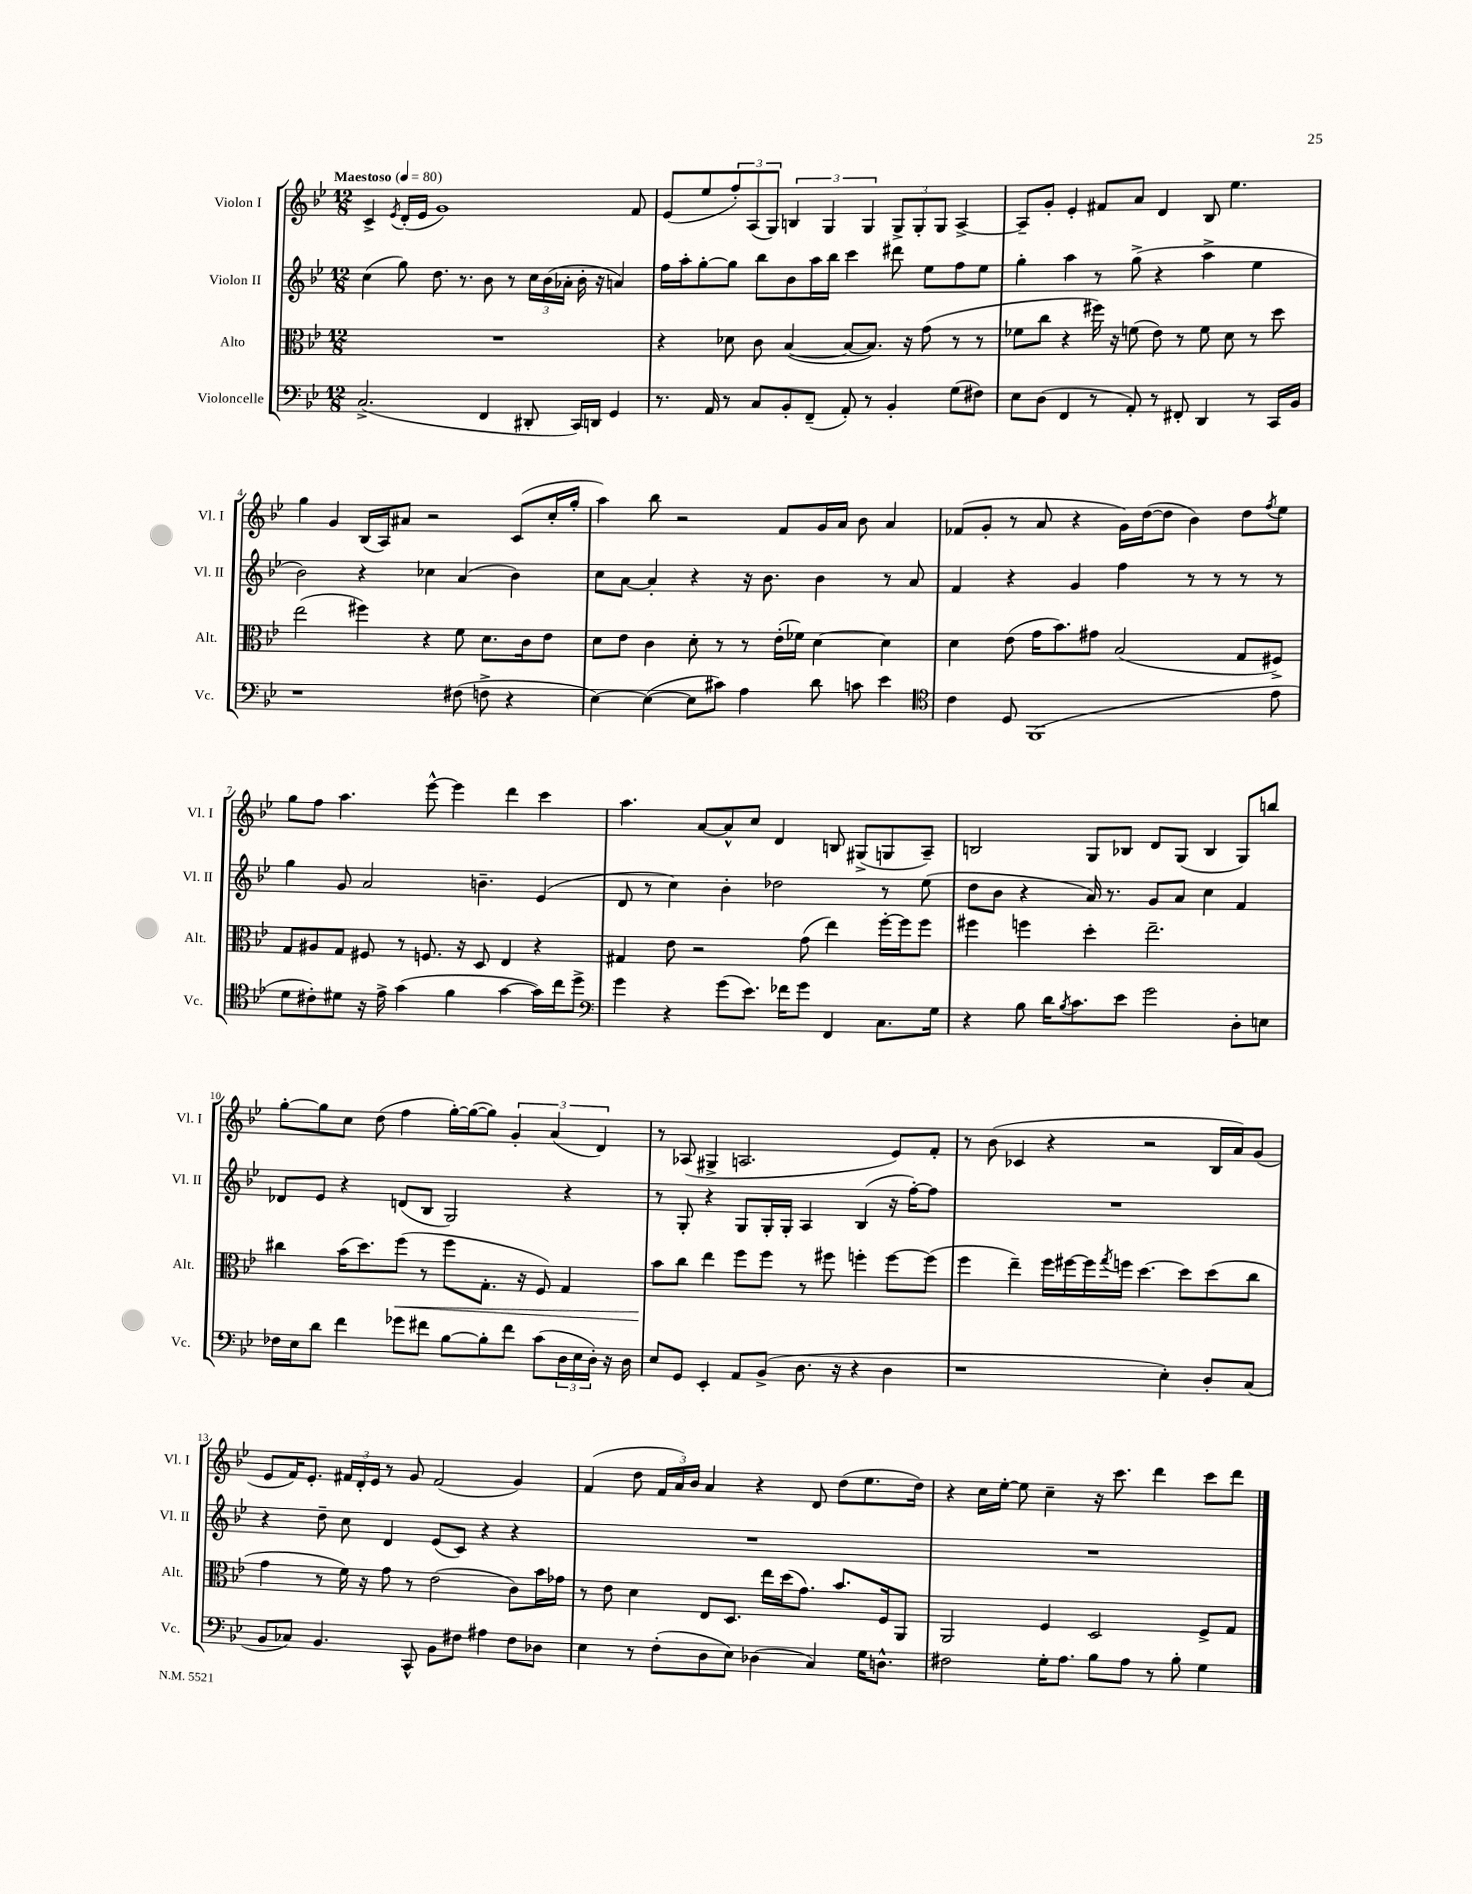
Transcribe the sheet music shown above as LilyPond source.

<<
\new StaffGroup <<
\new Staff = "s0" \with { instrumentName = "Violon I" shortInstrumentName = "Vl. I" } {
    \clef treble \key bes \major \numericTimeSignature \time 12/8 \tempo "Maestoso" 4 = 80
    c'4-> \acciaccatura { ees'8 } d'16-.( ees'16 g'1) f'8 |
    ees'8( ees''8 \tuplet 3/2 { f''8-.) a8( g8) } \tuplet 3/2 { b4 g4 g4 } \tuplet 3/2 { g8-> g8-. g8 } a4~-> |
    a8-- g'8-. ees'4-. fis'8 a'8 d'4 bes8 ees''4. |
    g''4 g'4 bes16( a16) ais'8 r2 c'8( c''16-. g''16-. |
    a''4) bes''8 r2 f'8 g'16 a'16 bes'8 a'4 |
    fes'8( g'8-. r8 a'8 r4 g'16) d''16~( d''8 bes'4) d''8 \acciaccatura { f''8 } ees''8 |
    g''8 f''8 a''4. ees'''8~-^ ees'''4 d'''4 c'''4 |
    a''4. a'8~ a'8-^ c''8 d'4 b8 gis8->( g8 a8--) |
    b2 g8 bes8 d'8 g8( bes4 g8) b''8 |
    g''8~-. g''8 c''8 d''8( f''4 g''16~-.) g''16~( g''8) \tuplet 3/2 { g'4-. a'4( d'4) } |
    r8 aes8( gis4-> a2. ees'8) f'8-. |
    r8 bes'8( ces'4 r4 r2 bes16 a'16) g'8( |
    ees'8 f'16) ees'8.-. \tuplet 3/2 { fis'16 d'16-. ees'16 } r8 g'8 fis'2( g'4) |
    f'4( d''8 \tuplet 3/2 { f'16 a'16) bes'16 } a'4 r4 d'8 d''8( ees''8. d''16) |
    r4 c''16 ees''16~-. ees''8 c''4-- r16 c'''8. d'''4 c'''8 d'''8 \bar "|." |
}
\new Staff = "s1" \with { instrumentName = "Violon II" shortInstrumentName = "Vl. II" } {
    \clef treble \key bes \major \numericTimeSignature \time 12/8
    c''4( g''8) d''8. r8. bes'8 r8 \tuplet 3/2 { c''16 bes'16( aes'16-. } bes'16-. r16 a'4) |
    f''16 a''16-. g''8~-. g''8 bes''8 bes'8 a''16 bes''16 c'''4 dis'''8 ees''8 f''8 ees''8 |
    g''4-. a''4 r8 g''8->( r4 a''4-> ees''4 |
    bes'2) r4 ces''4 a'4( bes'4) |
    c''8 a'8~ a'4-. r4 r16 bes'8. bes'4 r8 a'8 |
    f'4 r4 g'4 f''4 r8 r8 r8 r8 |
    g''4 g'8 a'2 b'4.-- ees'4( |
    d'8 r8 c''4) bes'4-. des''2 r8 ees''8( |
    d''8 bes'8 r4 a'16) r8. g'8 a'8 c''4 f'4 |
    des'8 ees'8 r4 d'8( bes8 g2) r4 |
    r8 g8-. r4 g8 g16-. g16-. a4 bes4( r16 f''16~-.) f''8 |
    R1. |
    r4 d''8-- c''8 d'4 ees'8( c'8) r4 r4 |
    R1. |
    R1. \bar "|." |
}
\new Staff = "s2" \with { instrumentName = "Alto" shortInstrumentName = "Alt." } {
    \clef alto \key bes \major \numericTimeSignature \time 12/8
    R1. |
    r4 des'8 c'8 bes4~( bes8~ bes8.) r16 g'8( r8 r8 |
    fes'8 c''8 r4 fis''16) r16 f'8( ees'8) r8 f'8 d'8 r8 d''8 |
    ees''2( fis''4) r4 f'8 d'8. c'16 ees'8 |
    d'8 ees'8 c'4 d'8-. r8 r8 ees'16-.( fes'16) d'4~ d'4 |
    d'4 ees'8( g'16 bes'8.) gis'8 bes2( g8 fis8->) |
    g8 ais8 g8 fis8 r8 f8. r16 d8 ees4 r4 |
    gis4 ees'8 r2 g'8( ees''4) f''16~-. f''16 f''8 |
    fis''4 f''4 d''4-. ees''2.-- |
    cis''4 bes'16( d''8.) f''8\<( r8 f''8 g8.-. r16 f8) g4 |
    bes'8\! c''8 ees''4 f''8 f''8 r8 fis''8 f''4-. f''8~ f''8( |
    f''4 ees''4--) f''16 fis''16~ fis''16 \acciaccatura { g''8 } f''16 d''4.~ d''8 d''8( c''8 |
    g'4 r8 f'16) r16 g'8 r8 ees'2( c'8) bes'16 ges'16 |
    r8 ees'8 d'4 ees8 d8. ees''16 d''16( g'8.) bes'8. f16 a,8 |
    a,2 f4 d2 f8-> g8 \bar "|." |
}
\new Staff = "s3" \with { instrumentName = "Violoncelle" shortInstrumentName = "Vc." } {
    \clef bass \key bes \major \numericTimeSignature \time 12/8
    c2.->( f,4 dis,8-. c,16) d,16 g,4 |
    r8. a,16 r8 c8 bes,8-. f,8--( a,8-.) r8 bes,4-. g8( fis8) |
    ees8 d8( f,4 r8 a,8-.) r8 fis,8-. d,4 r8 c,16 bes,16 |
    r1 fis8( f8-> r4 |
    ees4~) ees4~( ees8 cis'8) a4 d'8 c'8 ees'4 |
    \clef tenor c'4 d8 f,1( ees'8 |
    d'8 cis'8-.) dis'8 r16 ees'16-> g'4( f'4 g'4~ g'16) c''16 d''8-> |
    \clef bass g'4 r4 g'8( ees'8.) fes'16 g'8 f,4 c8. g16 |
    r4 bes8 d'16 \acciaccatura { bes8 } c'8. ees'8 g'2 d8-. e8 |
    fes16 ees16 d'8 f'4 ges'8 fis'8 bes8~ bes8-. fis'8 c'8( \tuplet 3/2 { d16 ees16 d16-.) } r16 d16 |
    ees8 g,8 ees,4-. a,8 bes,8->( d8. r16 r4 d4 |
    r1 ees4-.) d8-. c8( |
    bes,8 ces8) bes,4. c,8-^ bes,8 fis8 ais4 fis8 des8 |
    ees4 r8 f8-.( d8 ees8) des4( c4) g16 d8.-^ |
    fis2 g16-. a8. bes8 a8 r8 bes8-. g4 \bar "|." |
}
>>
>>
